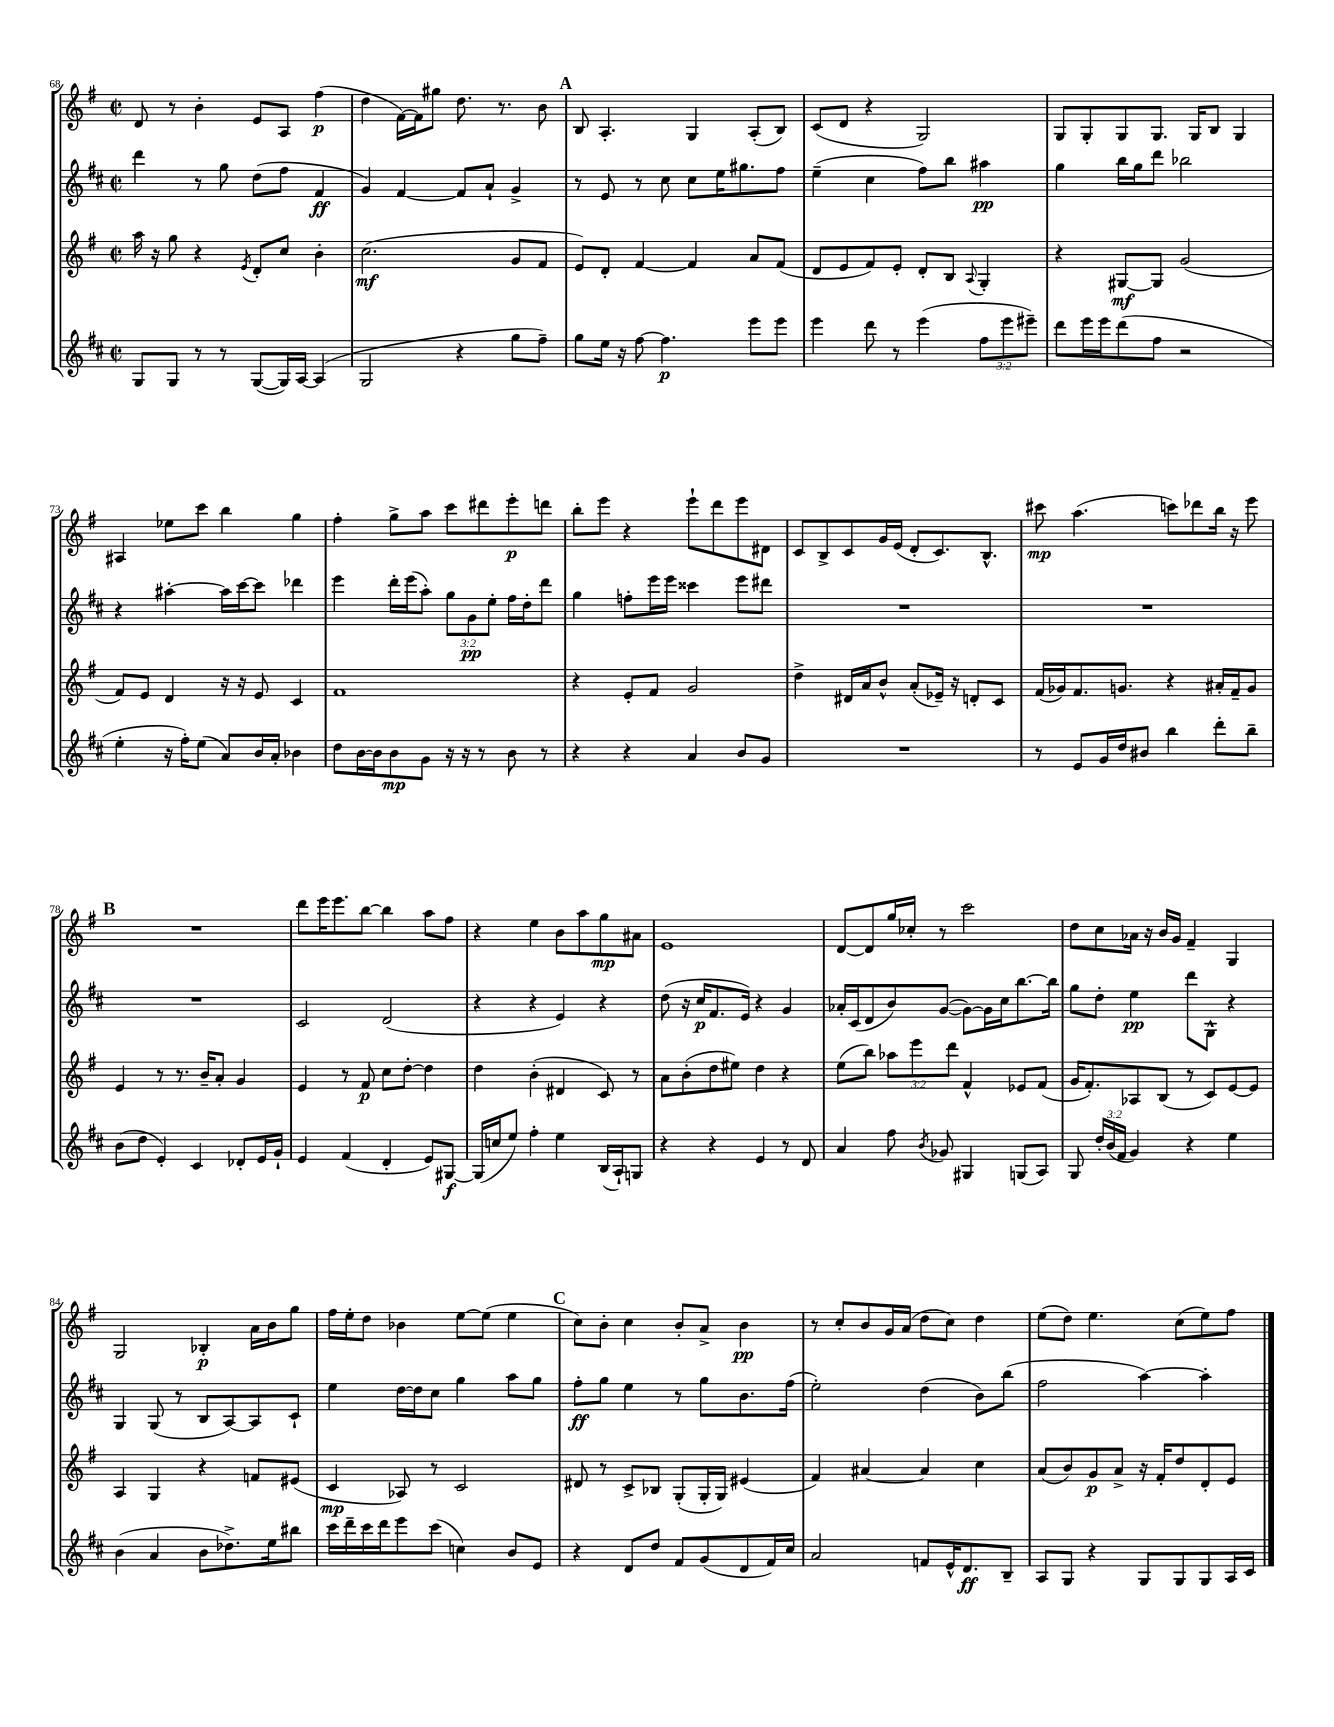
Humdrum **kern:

**kern	**kern	**kern	**kern
*staff4	*staff3	*staff2	*staff1
*clefG2	*clefG2	*clefG2	*clefG2
*k[f#c#]	*k[f#]	*k[f#c#]	*k[f#]
*M2/2	*M2/2	*M2/2	*M2/2
*met(c|)	*met(c|)	*met(c|)	*met(c|)
8G	16aa	4ddd	8d
.	16r	.	.
8G	8gg	.	8r
8r	4r	8r	4b'
8r	.	8gg	.
.	8qe	.	.
([8G	8d'	(8dd	8e
16G])	8cc	8ff#	8A
[16A	.	.	.
(4A]	4b'	4f#	(4ff#
=	=	=	=
2G	(2.cc	4g)	4dd
.	.	[4f#	[16f#)
.	.	.	16f#]
.	.	.	8gg#
4r	.	8f#]	8.dd
.	.	8a`	.
.	.	.	8.r
8gg	8g	4g^	.
8ff#~)	8f#	.	8b
=	=	=	=
8gg	8e)	8r	8B
16ee	8d'	8e	4.A'
16r	.	.	.
[8ff#	[4f#	8r	.
4.ff#]	.	8cc#	.
.	4f#]	8cc#	4G
.	.	16ee	.
.	.	8.gg#	.
8eee	8a	.	(8A'
8eee	(8f#	8ff#	8B)
=	=	=	=
4eee	8d	(4ee~	(8c
.	8e	.	8d
8ddd	8f#)	4cc#	4r
8r	8e'	.	.
(4eee	8d'	8ff#)	2G)
.	8B	8bb	.
.	8qqA	.	.
12ff#	4G'	4aa#	.
12eee	.	.	.
12eee#~)	.	.	.
=	=	=	=
8ddd	4r	4gg	8G
16eee	.	.	8G'
16eee	.	.	.
(8ddd	[8G#	16bb	8G
.	.	16gg	.
8ff#	8G#]	8ddd	8.G
2r	(2g	2bb-	.
.	.	.	16G
.	.	.	8B
.	.	.	4G
=	=	=	=
4ee'	8f#)	4r	4A#
.	8e	.	.
16r	4d	[4aa#'	8ee-
16ff#')	.	.	.
(8ee	.	.	8ccc
8a)	16r	16aa#]	4bb
.	16r	[16ccc#	.
16b	8e	8ccc#]	.
16a'	.	.	.
4b-	4c	4ddd-	4gg
=	=	=	=
8dd	1f#	4eee	4ff#'
[16b	.	.	.
16b]	.	.	.
8b	.	16ddd'	8gg^
.	.	(16eee	.
8g	.	8aa')	8aa
16r	.	12gg	8ccc
16r	.	.	.
.	.	12g	.
8r	.	.	8ddd#
.	.	12ee'	.
8b	.	16ff#	8eee'
.	.	16dd'	.
8r	.	8ddd	8ddd
=	=	=	=
4r	4r	4gg	8bb'
.	.	.	8eee
4r	8e'	8ff'	4r
.	8f#	16eee	.
.	.	16eee	.
4a	2g	4ccc##	8eee`
.	.	.	8ddd
8b	.	8eee	8eee
8g	.	8ddd#	8d#
=	=	=	=
1r	4dd^	1r	8c
.	.	.	8B^
.	16d#	.	8c
.	16a	.	.
.	8b^^	.	16g
.	.	.	(16e
.	(8a'	.	8d'
.	16e-~)	.	8.c)
.	16r	.	.
.	8d'	.	.
.	.	.	8.B^^
.	8c	.	.
=	=	=	=
8r	(16f#	1r	8ccc#
.	16g-)	.	.
8e	8.f#	.	(4.aa
16g	.	.	.
16dd	8.g	.	.
8b#	.	.	.
4bb	4r	.	8ccc)
.	.	.	8ddd-
8ddd'	16a#'	.	16bb
.	16f#~	.	16r
8bb~	8g	.	8eee
=	=	=	=
(8b	4e	1r	1r
8dd	.	.	.
4e')	8r	.	.
.	8.r	.	.
4c#	.	.	.
.	16b~	.	.
.	8a'	.	.
8d-'	4g	.	.
16e	.	.	.
16g`	.	.	.
=	=	=	=
4e	4e	2c#	8ddd
.	.	.	16eee
.	.	.	8.eee
(4f#	8r	.	.
.	8f#	.	[8bb
4d'	8cc	(2d	4bb]
.	[8dd'	.	.
8e)	4dd]	.	8aa
[8G#	.	.	8ff#
=	=	=	=
(16G#]	4dd	4r	4r
16cc	.	.	.
8ee)	.	.	.
4ff#'	(4b'	4r	4ee
4ee	4d#	4e)	8b
.	.	.	8aa
(16B	8c)	4r	8gg
16A`)	.	.	.
8G	8r	.	8a#
=	=	=	=
4r	8a	(8dd	1e
.	(8b'	16r	.
.	.	16cc#	.
4r	8dd	8.f#	.
.	8ee#)	.	.
.	.	16e)	.
4e	4dd	4r	.
8r	4r	4g	.
8d	.	.	.
=	=	=	=
4a	(8ee	16a-'	[8d
.	.	(16c#	.
.	8bb)	8d	8d]
8ff#	12aa-	8b)	16gg
.	.	.	16cc-'
.	12eee	.	.
8qb	.	.	.
8g-	.	([8g	8r
.	12ddd	.	.
4G#	4f#^^	8g_)	2ccc
.	.	16g]	.
.	.	16cc#	.
(8G	8e-	[8.bb	.
8A)	(8f#	.	.
.	.	16bb]	.
=	=	=	=
8G	16g	8gg	8dd
.	8.f#')	.	.
24dd'	.	8dd'	8cc
(24b	.	.	.
24f#	.	.	.
4g)	8A-	4ee	16a-
.	.	.	16r
.	(8B	.	16b
.	.	.	16g
4r	8r	8ddd	4f#~
.	8c)	8G^^	.
4ee	[8e	4r	4G
.	8e]	.	.
=	=	=	=
(4b	4A	4G	2G
4a	4G	(8G	.
.	.	8r	.
8b	4r	8B	4B-'
8.dd-^)	.	[8A)	.
.	8f	8A]	16a
16ee	.	.	16b
8bb#	(8e#	8c#`	8gg
=	=	=	=
16ccc#	4c	4ee	16ff#
16ddd~	.	.	16ee'
16ccc#	.	.	8dd
16ddd	.	.	.
8eee	8A-)	[16dd	4b-
.	.	16dd]	.
(8ccc#	8r	8cc#	.
4cc)	2c	4gg	[8ee
.	.	.	(8ee]
8b	.	8aa	4ee
8e	.	8gg	.
=	=	=	=
4r	8d#	8ff#'	8cc)
.	8r	8gg	8b'
8d	8c^	4ee	4cc
8dd	8B-	.	.
8f#	(8G'	8r	8b'
(8g	16G'	8gg	8a^
.	16G)	.	.
8d	(4e#	8.b	4b
16f#)	.	.	.
16cc#	.	(16ff#	.
=	=	=	=
2a	4f#)	2ee')	8r
.	.	.	8cc'
.	[4a#	.	8b
.	.	.	16g
.	.	.	(16a
8f	4a#]	(4dd	8dd
16e^^	.	.	8cc)
8.d	.	.	.
.	4cc	8b)	4dd
8B~	.	(8bb	.
=	=	=	=
8A	(8a	2ff#	(8ee
8G	8b)	.	8dd)
4r	8g	.	4.ee
.	8a^	.	.
8G	16r	[4aa)	.
.	16f#'	.	.
8G	8dd	.	(8cc
8G	8d'	4aa']	8ee)
16A	8e	.	8ff#
16c#	.	.	.
==	==	==	==
*-	*-	*-	*-
